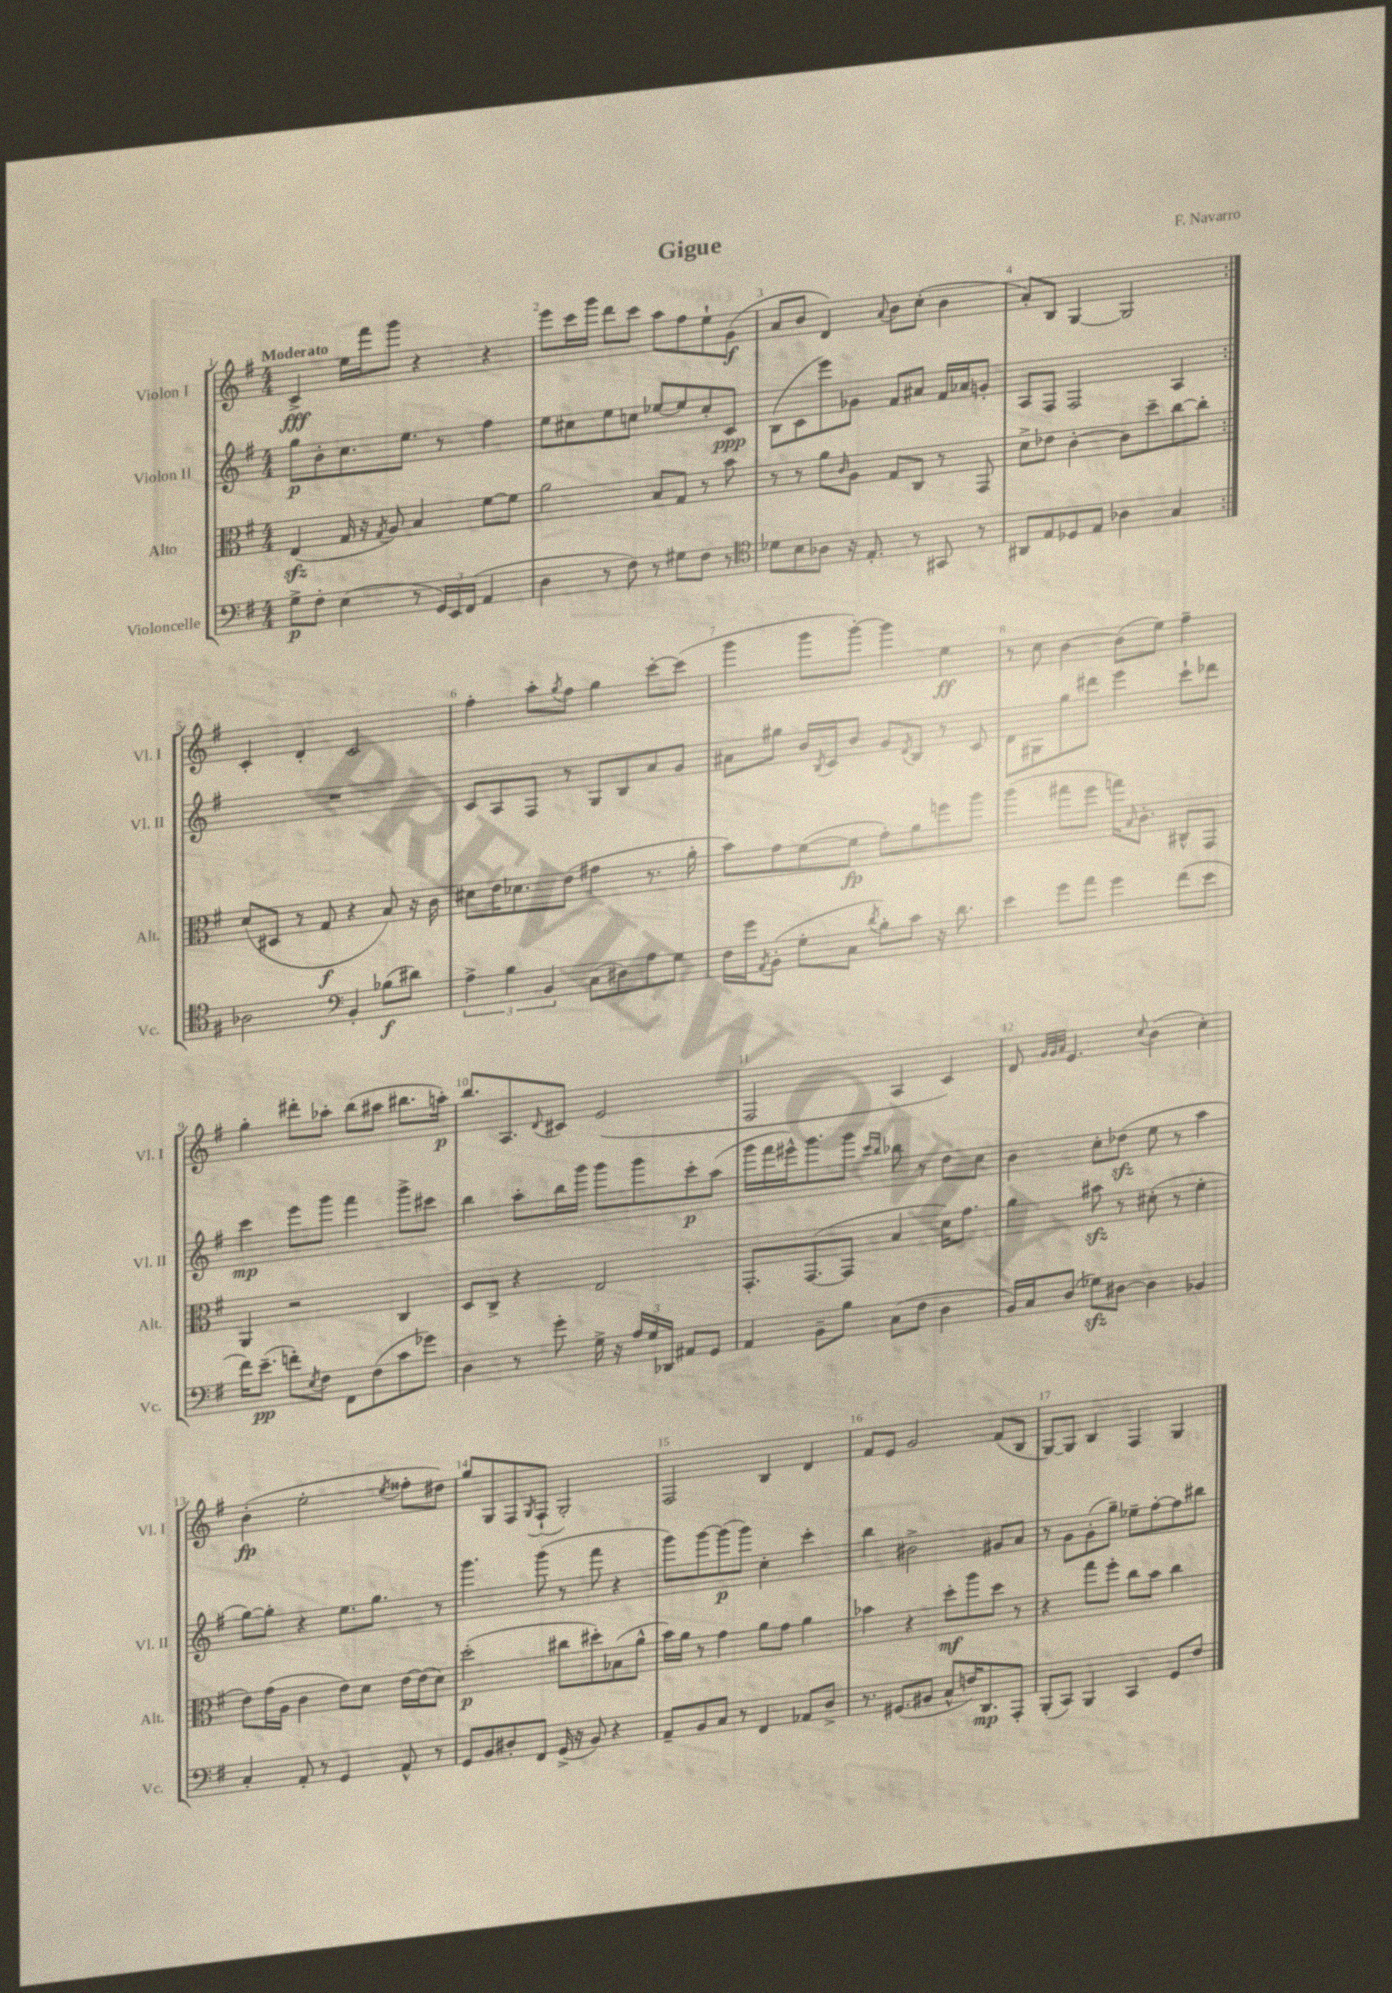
\header { title = "Gigue" composer = "F. Navarro" }
<<
\new StaffGroup <<
\new Staff = "s0" \with { instrumentName = "Violon I" shortInstrumentName = "Vl. I" } {
    \clef treble \key g \major \numericTimeSignature \time 4/4 \tempo "Moderato"
    \repeat volta 2 { c'4->\fff e''16 fis'''16 g'''8 r4 r4 |
    e'''8 c'''16 g'''16 d'''8 c'''8 a''8 fis''8 e''8-! g'8\f( |
    a'8 b'8 d'4) \appoggiatura { a'8 } b'8 c''8-.( b'4 |
    a'8-.) b8 g4~ g2 | }
    c'4-. d'4-. c'2 |
    fis''4-. a''8-. \acciaccatura { g''8 } fis''8 g''4 c'''8~-. c'''8( |
    g'''4 g'''8 g'''8~-.) g'''4 e''4\ff |
    r8 c''8 b'4~ b'8( e''8) fis''4-- |
    g''4-. dis'''8-. aes''8-. b''8( ais''8 bis''8. a''16-.\p) |
    b''8. a8. \appoggiatura { d'8 } cis'8 e'2( |
    fis2 a4 c'4) |
    d'8 \grace { g'32 g'32 a'32 } e'4. \appoggiatura { c''8 } b'4( c''4-.) |
    b'4-.\fp( e''2-. \acciaccatura { e''8 } fisis''8-. dis''8) |
    g''8 g8 fis8 \acciaccatura { g8 } fis8-!( g2-.) |
    fis2 b4 d'4 |
    fis'8 e'8 g'2 fis'8( b8 |
    g8~) g8 b4 fis4 g4 \bar "|." |
}
\new Staff = "s1" \with { instrumentName = "Violon II" shortInstrumentName = "Vl. II" } {
    \clef treble \key g \major \numericTimeSignature \time 4/4
    \repeat volta 2 { g''8\p b'8-. c''8. e''8. r8 fis''4 |
    e''8 cis''8 e''8 c''8 ees''8~ ees''8 c''8-. c'8\ppp |
    b8( c'8 e'''8) ges'8 fis'8 ais'8 fis'16 aes'16 g'8-. |
    a8 fis8 fis2 a4 | }
    R1 |
    c'8 a8 fis8 r8 g8 b8 a'8 g'8 |
    ais'8 gis''8 b'16 \acciaccatura { b8 } c'16 b'8 g'8 \acciaccatura { d'8 } b8 r8 c'8 |
    d'8 gis8 g''8 dis'''8 e'''4 c'''8-! des'''8 |
    c'''4\mp e'''8 g'''8 fis'''4 g'''8-> cis'''8 |
    b''4 a''8-. b''16 g'''16 g'''8 g'''8 c'''8-.\p a''8( |
    g'''16 fis'''16 eis'''16-^) g'''8. g'''8 \grace { c'''16 b''16 } bes''8 r8 d''8 c''8 |
    b'4 c''8-. des''8\sfz( e''8 r8 a''4 |
    g''8~) g''8-. r4 e''8. g''8. r8 |
    g'''4. g'''8( r8 fis'''8 r4 |
    g'''8) g'''8~ g'''8\p( g'''8) c''4-. c'''4-. |
    b''4 bis'2-> gis'8 a'8 |
    r8 g'8 g'8-.( g''8--) ees''8-- fis''8~-. fis''8 bis''8 \bar "|." |
}
\new Staff = "s2" \with { instrumentName = "Alto" shortInstrumentName = "Alt." } {
    \clef alto \key g \major \numericTimeSignature \time 4/4
    \repeat volta 2 { e4\sfz( g16 r16 \acciaccatura { g8 } a8) b4 fis'8~ fis'8 |
    a'2 b8 g8 r8 b'8 |
    r8 r8 a'8 \grace { c'16 } a8 g8 c8 r8 g,8 |
    d'8-> ees'8 c'4~-. c'8 d''8-- c''8~ c''8-. | }
    d'8( dis8 r8 g8\f r4 b8) r16 c'16 |
    dis'8 e'16 des'8. e'8( gis'4 r8. a'16-. |
    b'8) g'8 fis'8~( fis'8\fp g'8-.) a'8 f''8 a''8 |
    a''4( gis''8 fis''8 g''16) \grace { b16 } c'8.-. cis8-^ g,8 |
    a,4 r2 c4 |
    d8 c8-> r4 e2 |
    g,8.-. g,8.~( g,8 b4 d'16) g'8. |
    a'4 bis'8\sfz r8 dis'8-.( r8 fis'4-. |
    e'8) g'16( a16 c'4 e'8) d'8 e'16~ e'16( d'8) |
    d''2-.\p( cis''8 dis''8-.) bes8( a'8-^ |
    b'16) a'16 r8 g'4 a'8 g'8 a'4 |
    bes'4 r4 d''8-.\mf a''8 d''8 r8 |
    r4 g''8 fis''8-. c''8 b'8 c''4 \bar "|." |
}
\new Staff = "s3" \with { instrumentName = "Violoncelle" shortInstrumentName = "Vc." } {
    \clef bass \key g \major \numericTimeSignature \time 4/4
    \repeat volta 2 { g8->\p fis8-. e4( r8 \tuplet 3/2 { g,16) e,16 fis,16( } a,4 |
    d4 r8 fis8) r8 gis8 fis8 r8 |
    \clef tenor des'8 b8 aes8 r16 e8.-. r8 gis,8 r8 |
    ais,8 e8 des8 e8 aes4 g4 | }
    aes2 \clef bass b,4-. bes8\f( dis'8) |
    \tuplet 3/2 { a4-> b4 b,4 } c8( dis8) a8 g8 |
    fis16 g'16 \acciaccatura { a,8 } b,8-.( g8-. c8 \acciaccatura { d'8 } b8-.) c'8 r16 d'8. |
    e'4 g'8 a'8 g'4 fis'8( e'8 |
    fis'16) e'8.--\pp( f'8-.) \acciaccatura { e8 } fis8 fis,8 fis8( c'8 ges'8) |
    d4 r8 g'8-. g16-> r16 \tuplet 3/2 { a16 g16 des,16 } ais,8 g,8 |
    a,4 b,8-- b8 c8( fis8 d4 |
    b,16) c16 d8( ges8\sfz) dis8~ dis4 bes,4 |
    c4-. a,8-. r8 g,4 a,8-^ r8 |
    g,8 b,8 dis8-. fis,8 g,16->( r16 b,8) r4 |
    a,8-- b,8 c8 r8 fis,4 aes,8 d8-> |
    r8. gis,8.( bis,8 c8-^ f16) d,8.\mp a,,8-. |
    b,,8-.( c,8) b,,4 c,4 g,8 fis8 \bar "|." |
}
>>
>>
\layout { \context { \Score \override BarNumber.break-visibility = ##(#f #t #t) barNumberVisibility = #all-bar-numbers-visible } }
